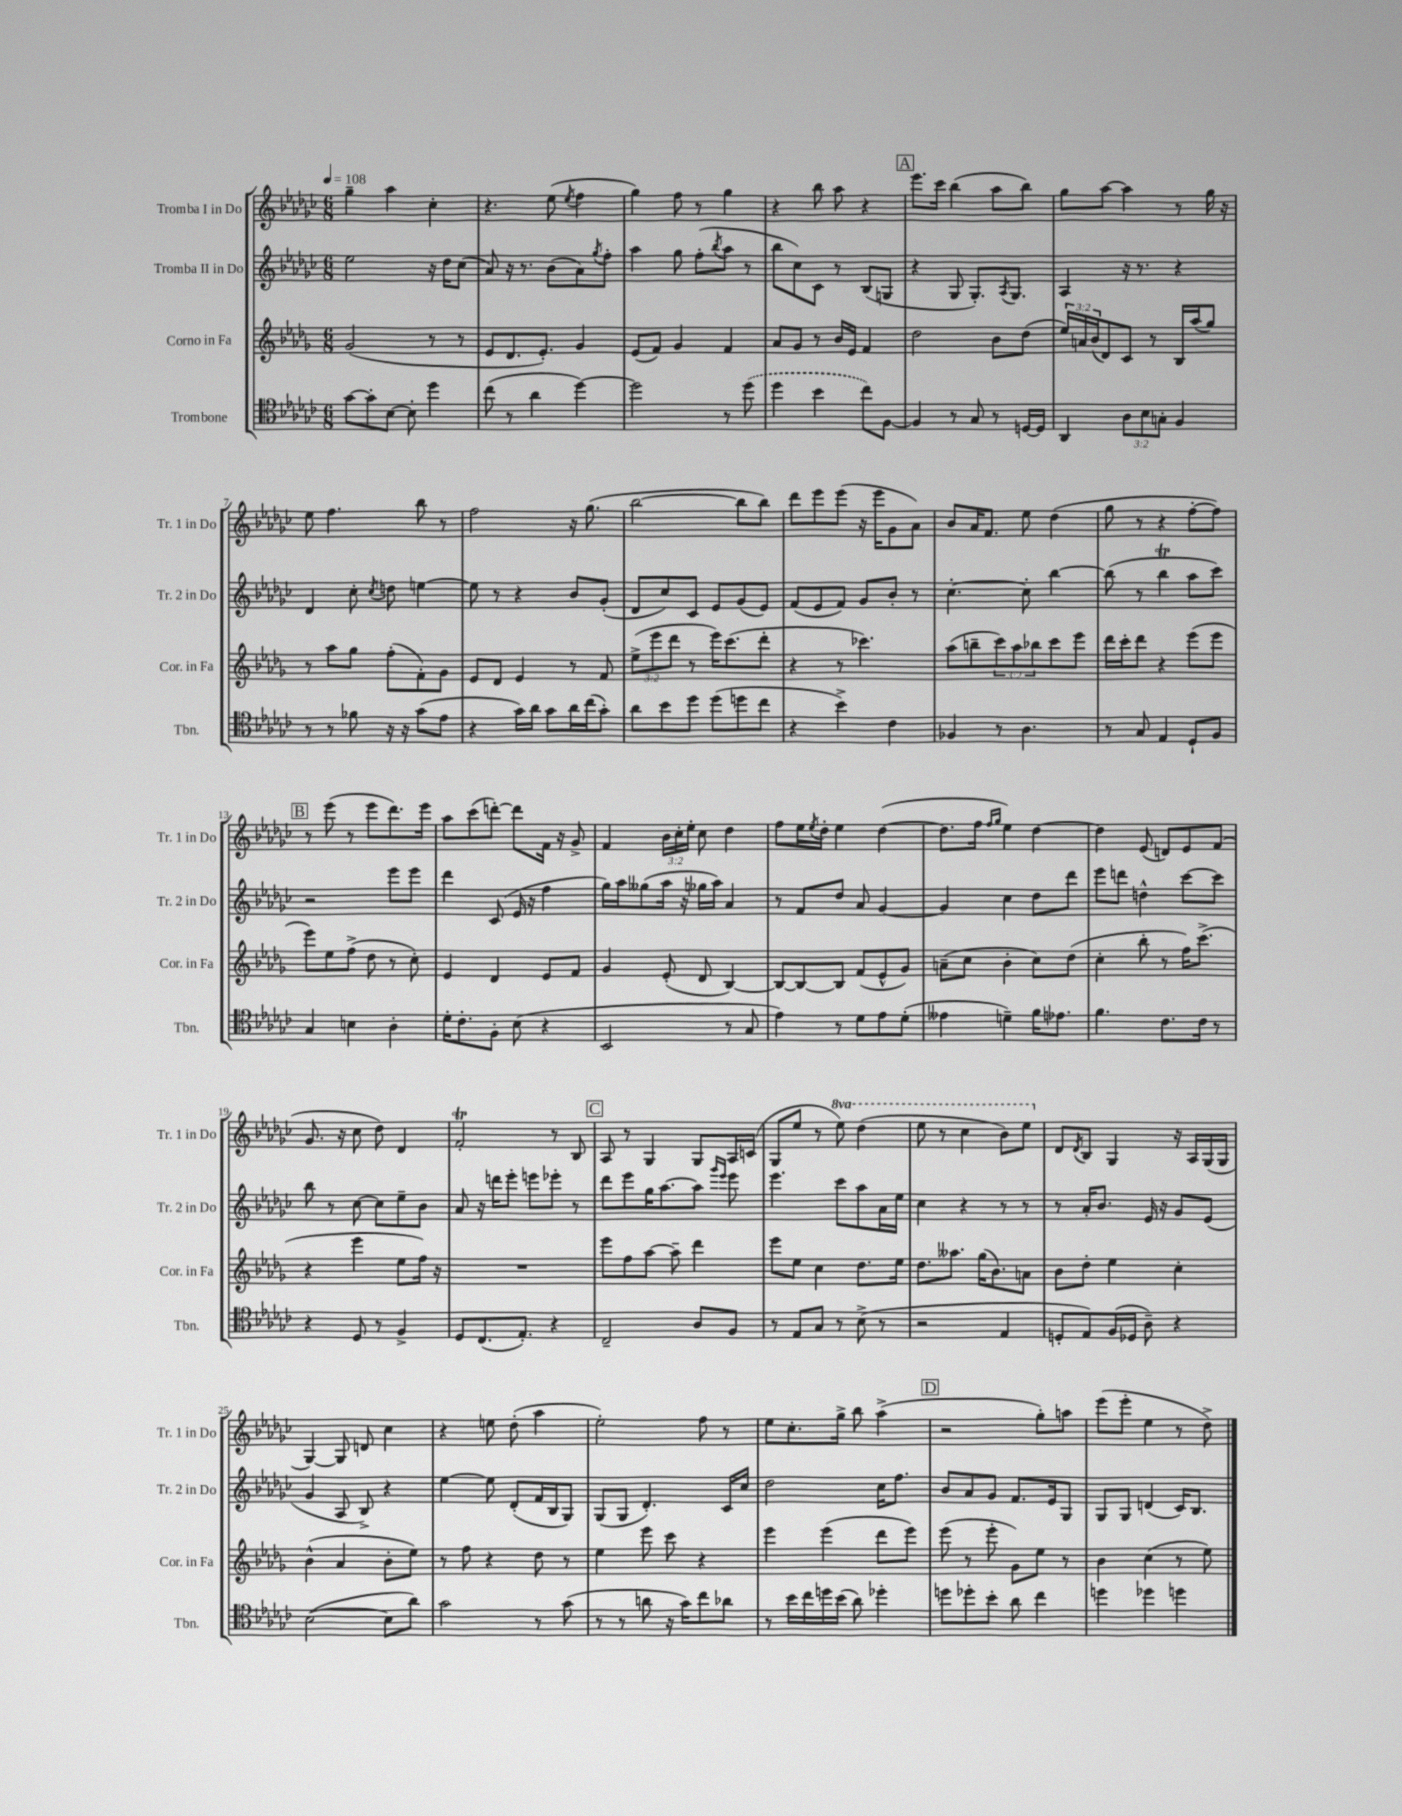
<<
\new StaffGroup <<
\new Staff = "s0" \with { instrumentName = "Tromba I in Do" shortInstrumentName = "Tr. 1 in Do" } {
    \clef treble \key ges \major \numericTimeSignature \time 6/8 \override Staff.TupletNumber.text = #tuplet-number::calc-fraction-text \set Staff.ottavationMarkups = #ottavation-simple-ordinals \tempo 4 = 108
    ges''4-- aes''4 ces''4-. |
    r4. ees''8( \acciaccatura { ees''8 } f''4 |
    ges''4) f''8 r8 ges''4 |
    r4 bes''8 aes''8 r4 |
    \mark \markup { \box "A" } ees'''8. ces'''16 bes''4( aes''8 bes''8) |
    ges''8 aes''8~ aes''4 r8 ges''16 r16 |
    ees''8 f''4. bes''8 r8 |
    f''2 r16 ges''8.( |
    bes''2~ bes''8 bes''8) |
    des'''8 ees'''8 ees'''8( r16 ees'''16 ges'8 aes'8) |
    bes'8 aes'16 f'8. ees''8 des''4( |
    ges''8 r8 r4 f''8~-. f''8) |
    \mark \markup { \box "B" } r8 ees'''8( r8 ees'''8 des'''8.) ees'''16 |
    aes''8 ces'''8( d'''8~-.) d'''8 f'16 r16 ges'8-> |
    f'4 \tuplet 3/2 { bes'16 ces''16-. ees''16-. } ces''8 des''4 |
    f''8 ees''16 \acciaccatura { ees''8 } des''16-. ees''4 des''4~( |
    des''8. f''16 \grace { f''16 ges''16 } ees''4) des''4~ |
    des''4 ees'8( d'8) ees'8 f'8( |
    ges'8. r16 ces''8 des''8) des'4 |
    f'2-.\trill r8 bes8 |
    \mark \markup { \box "C" } aes8 r8 ges4 ges8 aes16 c'16( |
    ges8 ees''8 r8 \ottava #1 ees'''8) des'''4( |
    ees'''8 r8 ces'''4 bes''8) ees'''8 \ottava #0 |
    des'8 \acciaccatura { des'8 } bes8 ges4 r16 aes16 ges16( ges16 |
    ges4~) ges8 d'8 ces''4 |
    r4 e''8 des''8-.( aes''4 |
    ees''2-.) f''8 r8 |
    ees''8 ces''8.-. ges''16-> bes''8 aes''4->( |
    \mark \markup { \box "D" } r2 ges''8-.) a''8 |
    ees'''8( ees'''8-. ees''4 r8 des''8->) \bar "|." |
}
\new Staff = "s1" \with { instrumentName = "Tromba II in Do" shortInstrumentName = "Tr. 2 in Do" } {
    \clef treble \key ges \major \numericTimeSignature \time 6/8
    ees''2 r16 des''16 ces''8( |
    aes'8) r16 r8. bes'8( aes'8) \acciaccatura { ges''8 } f''8-. |
    aes''4 ges''8 f''8-.( \acciaccatura { bes''8 } aes''8 r8 |
    bes''8 ces''8) ces'8 r8 bes8( g8 |
    \mark \markup { \box "A" } r4 ges8 ges8.-.) \acciaccatura { aes8 } ges8. |
    aes4 r16 r8. r4 |
    des'4 ces''8-. \acciaccatura { ces''8 } d''8 e''4~ |
    e''8 r8 r4 bes'8 ges'8-.( |
    des'8 ces''8) ces'8 ees'8 ges'8( ees'8) |
    f'8( ees'8 f'8) ges'8 bes'8-. r8 |
    ces''4.~-. ces''8-. bes''4~ |
    bes''8( r8 bes''4\trill aes''8 ces'''8) |
    \mark \markup { \box "B" } r2 ees'''8 ees'''8 |
    des'''4 ces'8( ees'16 r16 f''4 |
    ges''16) aes''16 geses''8( aes''16 r16 ges''16 aes''16) aes'4 |
    r8 f'8 des''8 aes'8 ges'4~ |
    ges'4 ces''4 des''8 des'''8 |
    ees'''8 d'''8 d''4-^ ces'''8~ ces'''8 |
    bes''8 r8 ces''8~ ces''8 ees''8-- bes'8 |
    aes'8 r16 d'''16 ees'''8-. e'''8 ees'''8-. r8 |
    \mark \markup { \box "C" } des'''8 ees'''8 ges''16 aes''8.~ aes''8 \grace { ges'''16 ees'''16 } ees'''8 |
    ees'''4. ces'''8 aes''8 aes'16 ees''16 |
    ces''4 r4 r8 r8 |
    r8 aes'16-. bes'8. ees'16 r16 ges'8 ees'8( |
    ges'4 aes8 bes8->) r4 |
    ees''4~ ees''8 des'8-.( f'16 bes16 ges8) |
    ges8( ges8 des'4.-.) ces'16 ces''16 |
    des''2 ces''16 f''8. |
    \mark \markup { \box "D" } bes'8 aes'8 ges'8 f'8. ees'16 ges8 |
    ges8 ges8 d'4( ces'16) bes8. \bar "|." |
}
\new Staff = "s2" \with { instrumentName = "Corno in Fa" shortInstrumentName = "Cor. in Fa" } {
    \clef treble \key des \major \numericTimeSignature \time 6/8 \override Staff.TupletNumber.text = #tuplet-number::calc-fraction-text
    ges'2( r8 r8 |
    ees'8 des'8. ees'8.-.) ges'4 |
    ees'8( f'8) ges'4 f'4 |
    aes'8 ges'8 r8 bes'16 ees'16 f'4 |
    \mark \markup { \box "A" } des''2 bes'8 des''8( |
    \tuplet 3/2 { ees''16) a'16 bes'16( } des'8) c'8 r8 bes16 aes''16( ges''8) |
    r8 aes''8 ges''8 f''8-.( f'8-.) ges'8 |
    ees'8 des'8 ees'4 r8 f'8 |
    \tuplet 3/2 { ees''8->( ees'''8 des'''8 } r8 ees'''16) c'''8.( des'''8-. |
    r4 r8 ces'''4.) |
    aes''8( b''8-- \tuplet 3/2 { c'''8) aes''8 bes''8 } c'''8 ees'''8 |
    des'''16 c'''16-. des'''8 r4 ees'''8( ees'''8 |
    \mark \markup { \box "B" } ees'''8) ees''8 f''8->( des''8 r8 c''8-.) |
    ees'4 des'4 ees'8 f'8 |
    ges'4 ees'8-.( des'8 bes4~) |
    bes8~ bes8~ bes8 f'8( ees'8-^ ges'8) |
    a'8--( c''8 bes'4-. c''8) des''8( |
    c''4-. bes''8-. r8 f''16) c'''8.->( |
    r4 ees'''4 ees''8 f''16) r16 |
    R2. |
    \mark \markup { \box "C" } ees'''8 f''8 aes''8~ aes''8-- des'''4 |
    ees'''8 ees''8 c''4 des''8. ees''16 |
    des''8. aeses''8. ges''16( bes'8.) a'8 |
    bes'8 des''8-. ees''4 c''4-. |
    bes'4-^( aes'4 bes'8-. ees''8) |
    r8 f''8 r4 des''8 r8 |
    ees''4 ees'''8 c'''8 r4 |
    ees'''4 ees'''4( des'''8 ees'''8) |
    \mark \markup { \box "D" } ees'''8( r8 ees'''8-. ges'8) ees''8 r8 |
    bes'4 c''4( r8 ees''8) \bar "|." |
}
\new Staff = "s3" \with { instrumentName = "Trombone" shortInstrumentName = "Tbn." } {
    \clef tenor \key ges \major \numericTimeSignature \time 6/8 \override Staff.TupletNumber.text = #tuplet-number::calc-fraction-text
    ges'8~ ges'8-. bes8~ bes8-. des''4 |
    ces''8( r8 aes'4 des''4~) |
    des''2 r8 \once \slurDashed des''8( |
    des''4 bes'4 ces''8) f8~ |
    \mark \markup { \box "A" } f4 r8 ges8 r8 d16~ d16 |
    aes,4 \tuplet 3/2 { aes8 bes8 g8-. } f4 |
    r8 r8 fes'8 r16 r16 ges'8( ees'8 |
    r4 ges'16) aes'16 ges'8 aes'16 ces''16( ges'8-.) |
    aes'8 bes'8 des''8 des''8( d''8 ces''8 |
    r4 bes'4->) ces'4 |
    fes4 r8 aes4. |
    r8 ges8 ees4 des8-! f8 |
    \mark \markup { \box "B" } ges4 b4 aes4-. |
    des'16-. ces'8.-. f8-. bes8( r4 |
    bes,2 r8 ges8 |
    ees'4) r8 des'8 ees'8 des'8-.( |
    eeses'4 d'4--) f'16 ees'8. |
    f'4. ces'8. ces'16 r8 |
    r4 des8 r8 f4-> |
    des8 ces8.( ees8.-.) r4 |
    \mark \markup { \box "C" } ces2-- aes8 f8 |
    r8 ees8 ges8 r8 bes8->( r8 |
    r2 ees4 |
    d8-. ees8) f16( des16 aes8--) r4 |
    bes2~( bes8 aes'8) |
    ges'2 r8 ges'8( |
    r8 r8 a'8 r16 ges'16) ces''8 aes'8 |
    r8 bes'16 ces''16 d''16 bes'16( aes'8) des''4-. |
    \mark \markup { \box "D" } d''8 des''8-. bes'8-. aes'8 ces''4 |
    d''4 des''4 d''4 \bar "|." |
}
>>
>>
